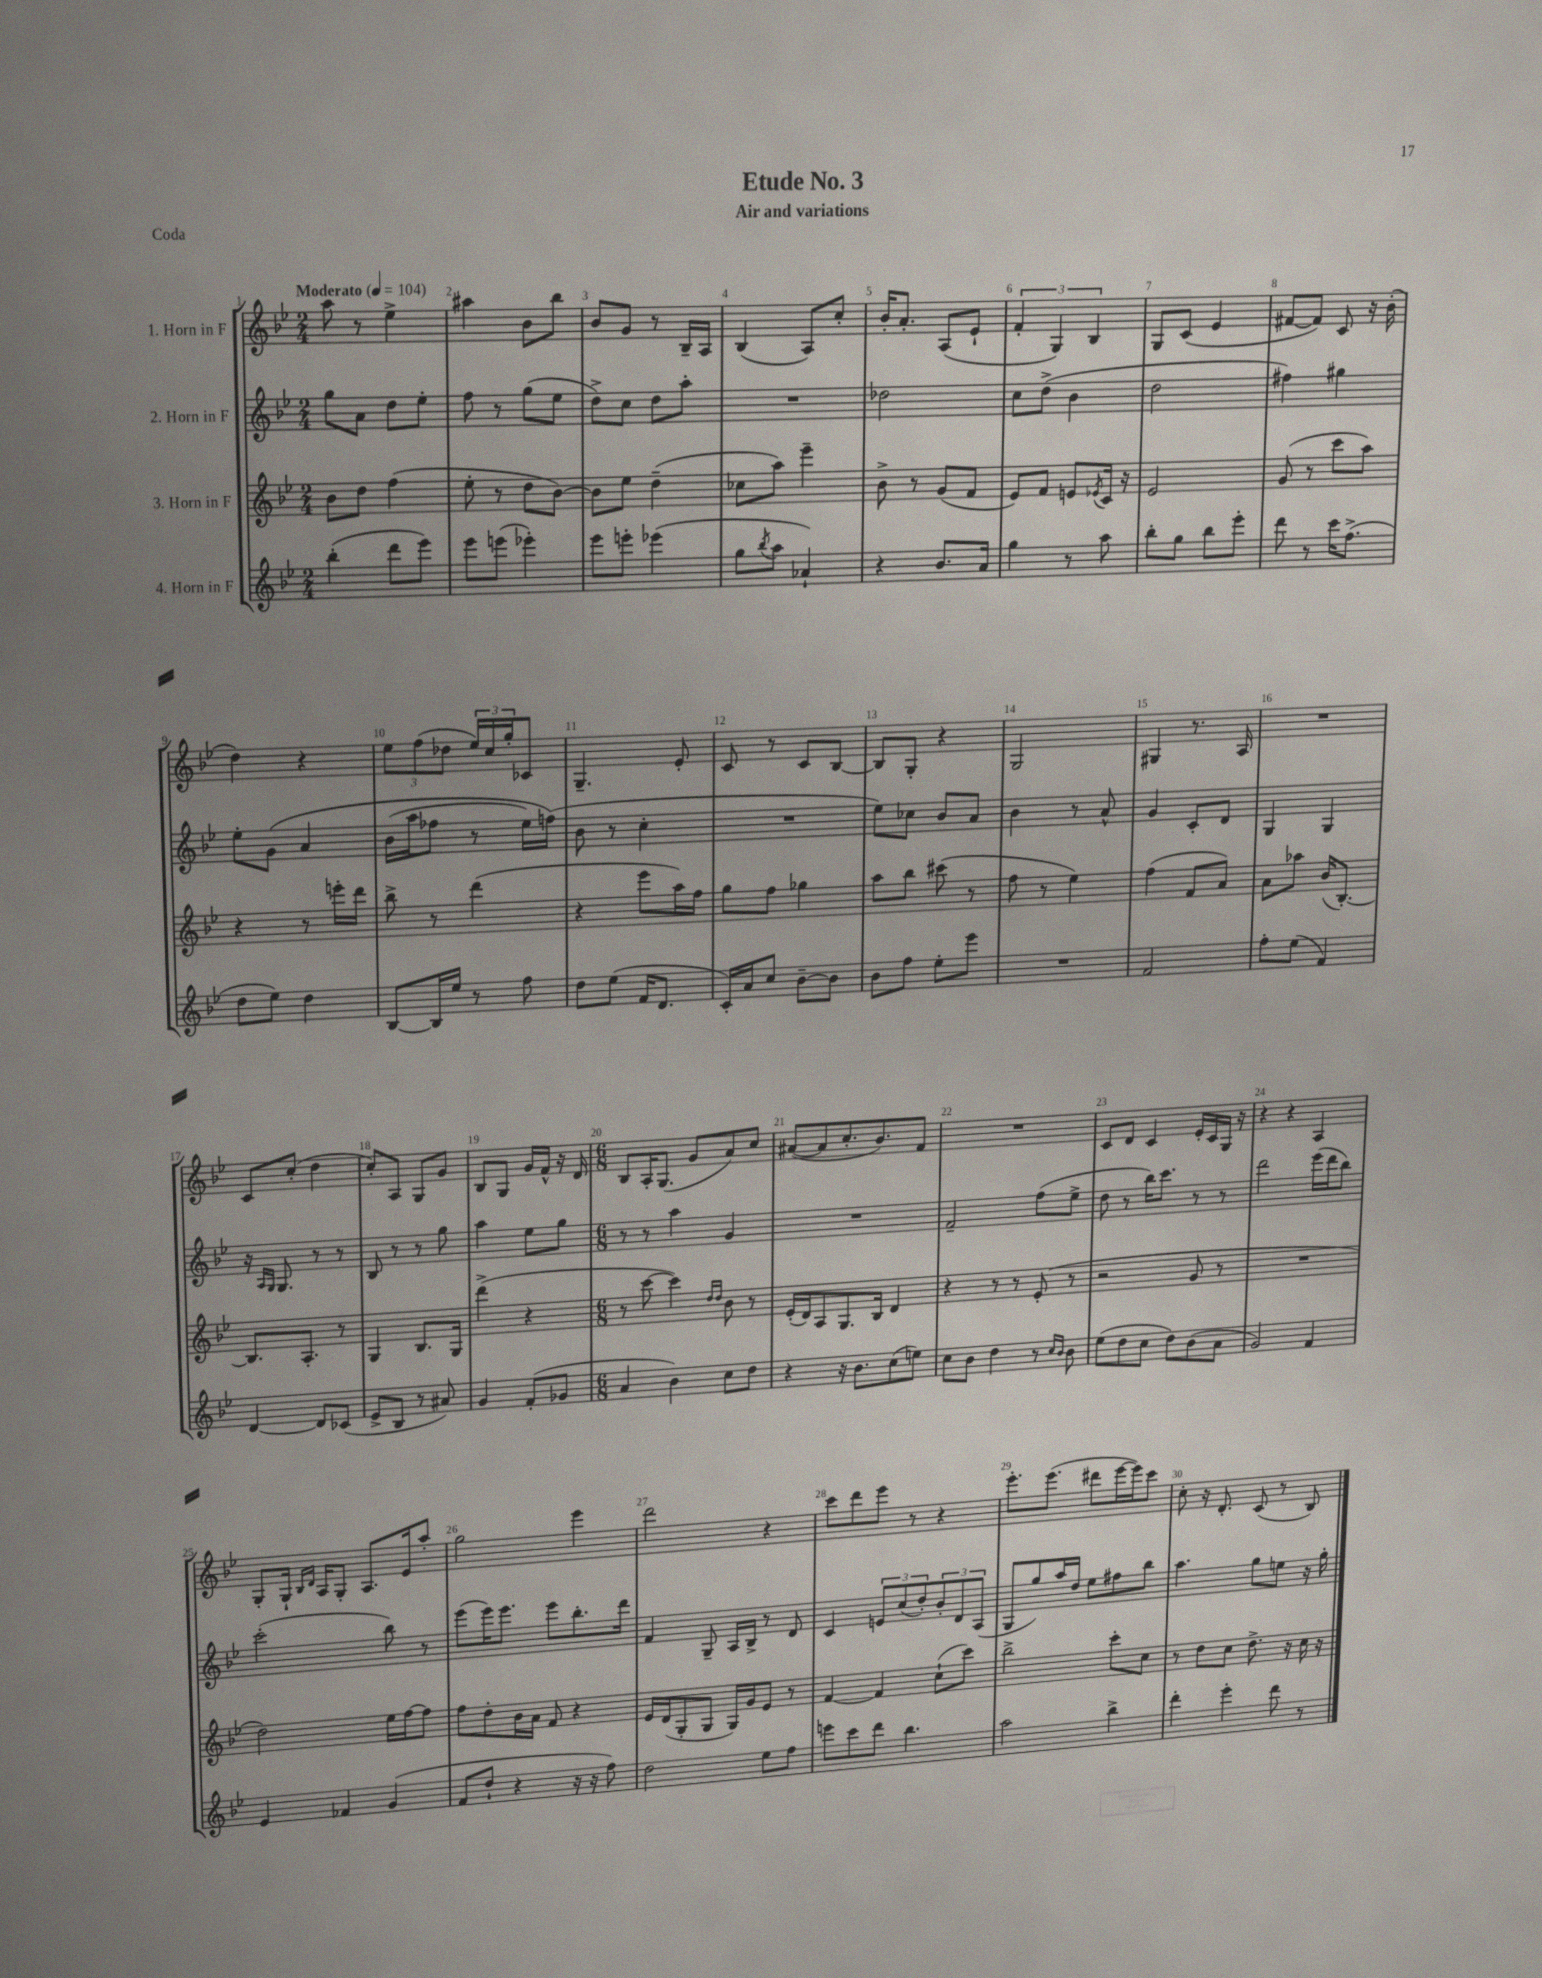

**kern	**kern	**kern	**kern
*staff4	*staff3	*staff2	*staff1
*clefG2	*clefG2	*clefG2	*clefG2
*k[b-e-]	*k[b-e-]	*k[b-e-]	*k[b-e-]
*M2/4	*M2/4	*M2/4	*M2/4
*MM104	*MM104	*MM104	*MM104
(4bb-'\	8b-\L	8gg\L	8aa\
.	8dd\J	8a\J	8r
8ddd\L	(4ff\	8dd\L	4ee-^\
8eee-\J)	.	8ee-'\J	.
=	=	=	=
8eee-\L	8ee-'\	8ff\	4aa#\
(8eee\J	8r	8r	.
4eee-'\)	8dd\L	(8gg\L	8b-\L
.	[8b-\J)	8ee-\J	8bb-\J
=	=	=	=
8eee-\L	8b-\]L	8dd^\L)	8b-/L
8eee'\J	8ee-\J	8cc\J	8g/J
(4eee-\	(4dd~\	8dd\L	8r
.	.	8aa'\J	16B-~/LL
.	.	.	16A/JJ
=	=	=	=
8gg\L	8cc-\L	2r	(4B-/
8qbb-/	.	.	.
8aa\J	8aa\J)	.	.
4a-`/)	4eee-~\	.	8A/L)
.	.	.	8cc'/J
=	=	=	=
4r	8b-^\	2dd-\	16b-'/LK
.	.	.	8.a'/J
.	8r	.	.
8.b-/L	(8g/L	.	(8A/L
.	8f/J	.	8e-`/J
16a/Jk	.	.	.
=	=	=	=
4gg\	8e-/L)	8cc\L	6f'/
.	8f/J	(8dd^\J	.
.	.	.	6G/)
8r	8e/L	4b-\	.
.	.	.	6B-/
.	8qe-/	.	.
8aa\	16c/Jk	.	.
.	16r	.	.
=	=	=	=
8bb-'\L	2e-/	2dd\	8G/L
8gg\J	.	.	(8c/J
8bb-\L	.	.	4e-/
8eee-'\J	.	.	.
=	=	=	=
8ddd\	(8g/	4ff#\)	[8f#/L
8r	8r	.	8f#/]J)
16ccc\LK	8ccc\L	4gg#\	8c/
(8.ff^\J	.	.	.
.	8aa\J)	.	16r
.	.	.	(16b-'\
=	=	=	=
8dd\L	4r	8ee-'\L	4dd\)
8ee-\J)	.	&(8g\J	.
4dd\	8r	4a/	4r
.	16eee'\LL	.	.
.	16ddd\JJ	.	.
=	=	=	=
[8B-/L	8bb-^\	(16b-\LL	12ee-\L
.	.	16aa\J	.
.	.	.	(12ff\
16B-/]L	8r	8ff-\J	.
.	.	.	12dd-\J
16ee-/JJ	.	.	.
8r	(4ddd\	8r	24ee-/LL)
.	.	.	24cc/
.	.	.	24gg'/J
8ff\	.	16ee-\LL)	8c-/J
.	.	(16ff\JJ&)	.
=	=	=	=
8dd\L	4r	8b-\	4.G~/
(8ee-\J	.	8r	.
16f/LK	8eee-\L	4cc'\	.
8.d/J	.	.	.
.	16aa\L)	.	8e-'/
.	16ff\JJ	.	.
=	=	=	=
16c'/LL)	8gg\L	2r	8c/
16a/J	.	.	.
8cc/J	8ff\J	.	8r
[8b-~\L	4gg-\	.	8c/L
8b-\]J	.	.	[8B-/J
=	=	=	=
8b-\L	8aa\L	8ee-\L)	8B-/]L
8ff\J	8bb-\J	8cc-\J	8G'/J
8ee-'\L	(8ccc#\	8b-/L	4r
8eee-\J	8r	8a/J	.
=	=	=	=
2r	8ff\	4b-\	2G/
.	8r	.	.
.	4ee-\)	8r	.
.	.	8a^^/	.
=	=	=	=
2f/	(4ff\	4g/	4G#/
.	8f/L	8c'/L	8.r
.	8a/J)	8d/J	.
.	.	.	16A/
=	=	=	=
8ff'\L	8a\L	4G/	2r
(8ee-\J	8aa-\J	.	.
4f/)	(16b-/LK	4G/	.
.	[8.B-'/J)	.	.
=	=	=	=
[4d/	8.B-/]L	16r	8c/L
.	.	16qqA/LL	.
.	.	16qqG/JJ	.
.	.	8.G/	.
.	.	.	(8cc'/J
.	8.A'/J	.	.
8d/]L	.	8r	4dd\
(8c-/J	8r	8r	.
=	=	=	=
8e-^/L	4G/	8B-/	8cc'/L)
8B-/J	.	8r	8A/J
8r	8.B-/L	8r	8G/L
8a#/)	.	8gg\	8g/J
.	16G/Jk	.	.
=	=	=	=
4g/	(4ddd^\	4aa\	8B-/L
.	.	.	8G/J
(8f'/L	4r	8ee-\L	16g/LL
.	.	.	16f^^/JJ
8g-/J	.	8gg\J	16r
.	.	.	16d/
=	=	=	=
*M6/8	*M6/8	*M6/8	*M6/8
4a/	8r	8r	8B-/L
.	[8ccc\	8r	16A'/K
.	.	.	(8.G/J
4b-\)	4ccc\])	4aa\	.
.	.	.	8g/L
.	16qqdd/LL	.	.
.	16qqdd/JJ	.	.
8cc\L	8b-\	4g/	8a/)
8dd\J	8r	.	8cc/J
=	=	=	=
4r	(16e-'/LL	2.r	([8a#/L
.	16d/J)	.	.
.	8A/	.	8a#/]
16r	8.G/	.	8.cc'/
8.b-\L	.	.	.
.	16B-/Jk	.	8.b-/)
(8cc\	4d/	.	.
8ee\J)	.	.	8f/J
=	=	=	=
8cc\L	4r	2f~/	2.r
8b-\J	.	.	.
4dd\	8r	.	.
.	8r	.	.
8r	(8e-'/	(8ff\L	.
16qqcc/LL	.	.	.
16qqb-/JJ	.	.	.
8b-\	8r	8ee-^\J	.
=	=	=	=
(8ee-\L	2r	8dd\	8c/L
8dd\	.	8r	8d/J
8cc\J	.	16bb-\LK)	4c/
.	.	8.ccc\J	.
8dd\L)	.	.	.
(8b-\	8g/	8r	16e-'/LL
.	.	.	16c/
8a\J	8r	8r	16G/JJ
.	.	.	16r
=	=	=	=
2g/)	2.r	2ddd\	4r
.	.	.	4r
4f/	.	(16eee-\LL	4A/
.	.	16ddd\J	.
.	.	8bb-\J)	.
=	=	=	=
4e-/	2dd\)	(2ccc'\	8G'/L
.	.	.	16G`/Jk
.	.	.	16qqB-/LL
.	.	.	16qqd/JJ
.	.	.	16A/LK
4f-/	.	.	8G'/J
.	.	.	8.A/L
(4g/	16ee-\LL	8bb-\)	.
.	[16ff\J	.	16e-/k
.	8ff\]J	8r	8aa'/J
=	=	=	=
8f/L	8ff\L	(8eee-\L	2gg\
8dd`/J	8dd'\	16eee-\K)	.
.	.	8.eee-\J	.
4r	16b-\L	.	.
.	16a\JJ	.	.
.	8f/	8eee-\L	.
16r	4r	8.bb-'\	4eee-\
16r	.	.	.
8ff\)	.	.	.
.	.	16ddd\Jk	.
=	=	=	=
2dd\	16e-/LL	4f/	2ddd\
.	(16d/J	.	.
.	8G'/	.	.
.	8G/J	8G~/	.
.	16G/LL)	16A/LL	.
.	16g/J	16B-^/JJ	.
8ee-\L	8e-/J	8r	4r
8ff\J	8r	8d/	.
=	=	=	=
8eee\L	[4f/	4c/	8ccc\L
8ccc\	.	.	8ddd\
8ddd\J	4f/]	12e/L	8eee-\J
.	.	(12cc/	.
4.bb-\	.	.	8r
.	.	12dd'/)	.
.	(8cc`\L	12b-'/	4r
.	.	12d/	.
.	8ccc\J)	.	.
.	.	(12A/J	.
=	=	=	=
2aa\	2bb-^\	8G/L	8.eee-'\L
.	.	8gg/)	.
.	.	.	(8.eee-\J
.	.	16aa/L	.
.	.	16dd/JJ	.
.	.	8ee-\L	8ddd#\L
4bb-^\	8ccc'\L	8ff#\	[16eee-\L
.	.	.	16eee-\]J)
.	8cc\J	8bb-\J	8ccc\J
=	=	=	=
4ddd'\	8r	4.aa\	8cc'\
.	8dd\L	.	16r
.	.	.	8.d'/
4eee-'\	8cc\J	.	.
.	8.dd^\	8gg\L	(8c/
8ddd\	.	8ee\J	8r
.	16r	.	.
8r	16cc\	16r	8B-/)
.	16r	16gg'\	.
==	==	==	==
*-	*-	*-	*-
